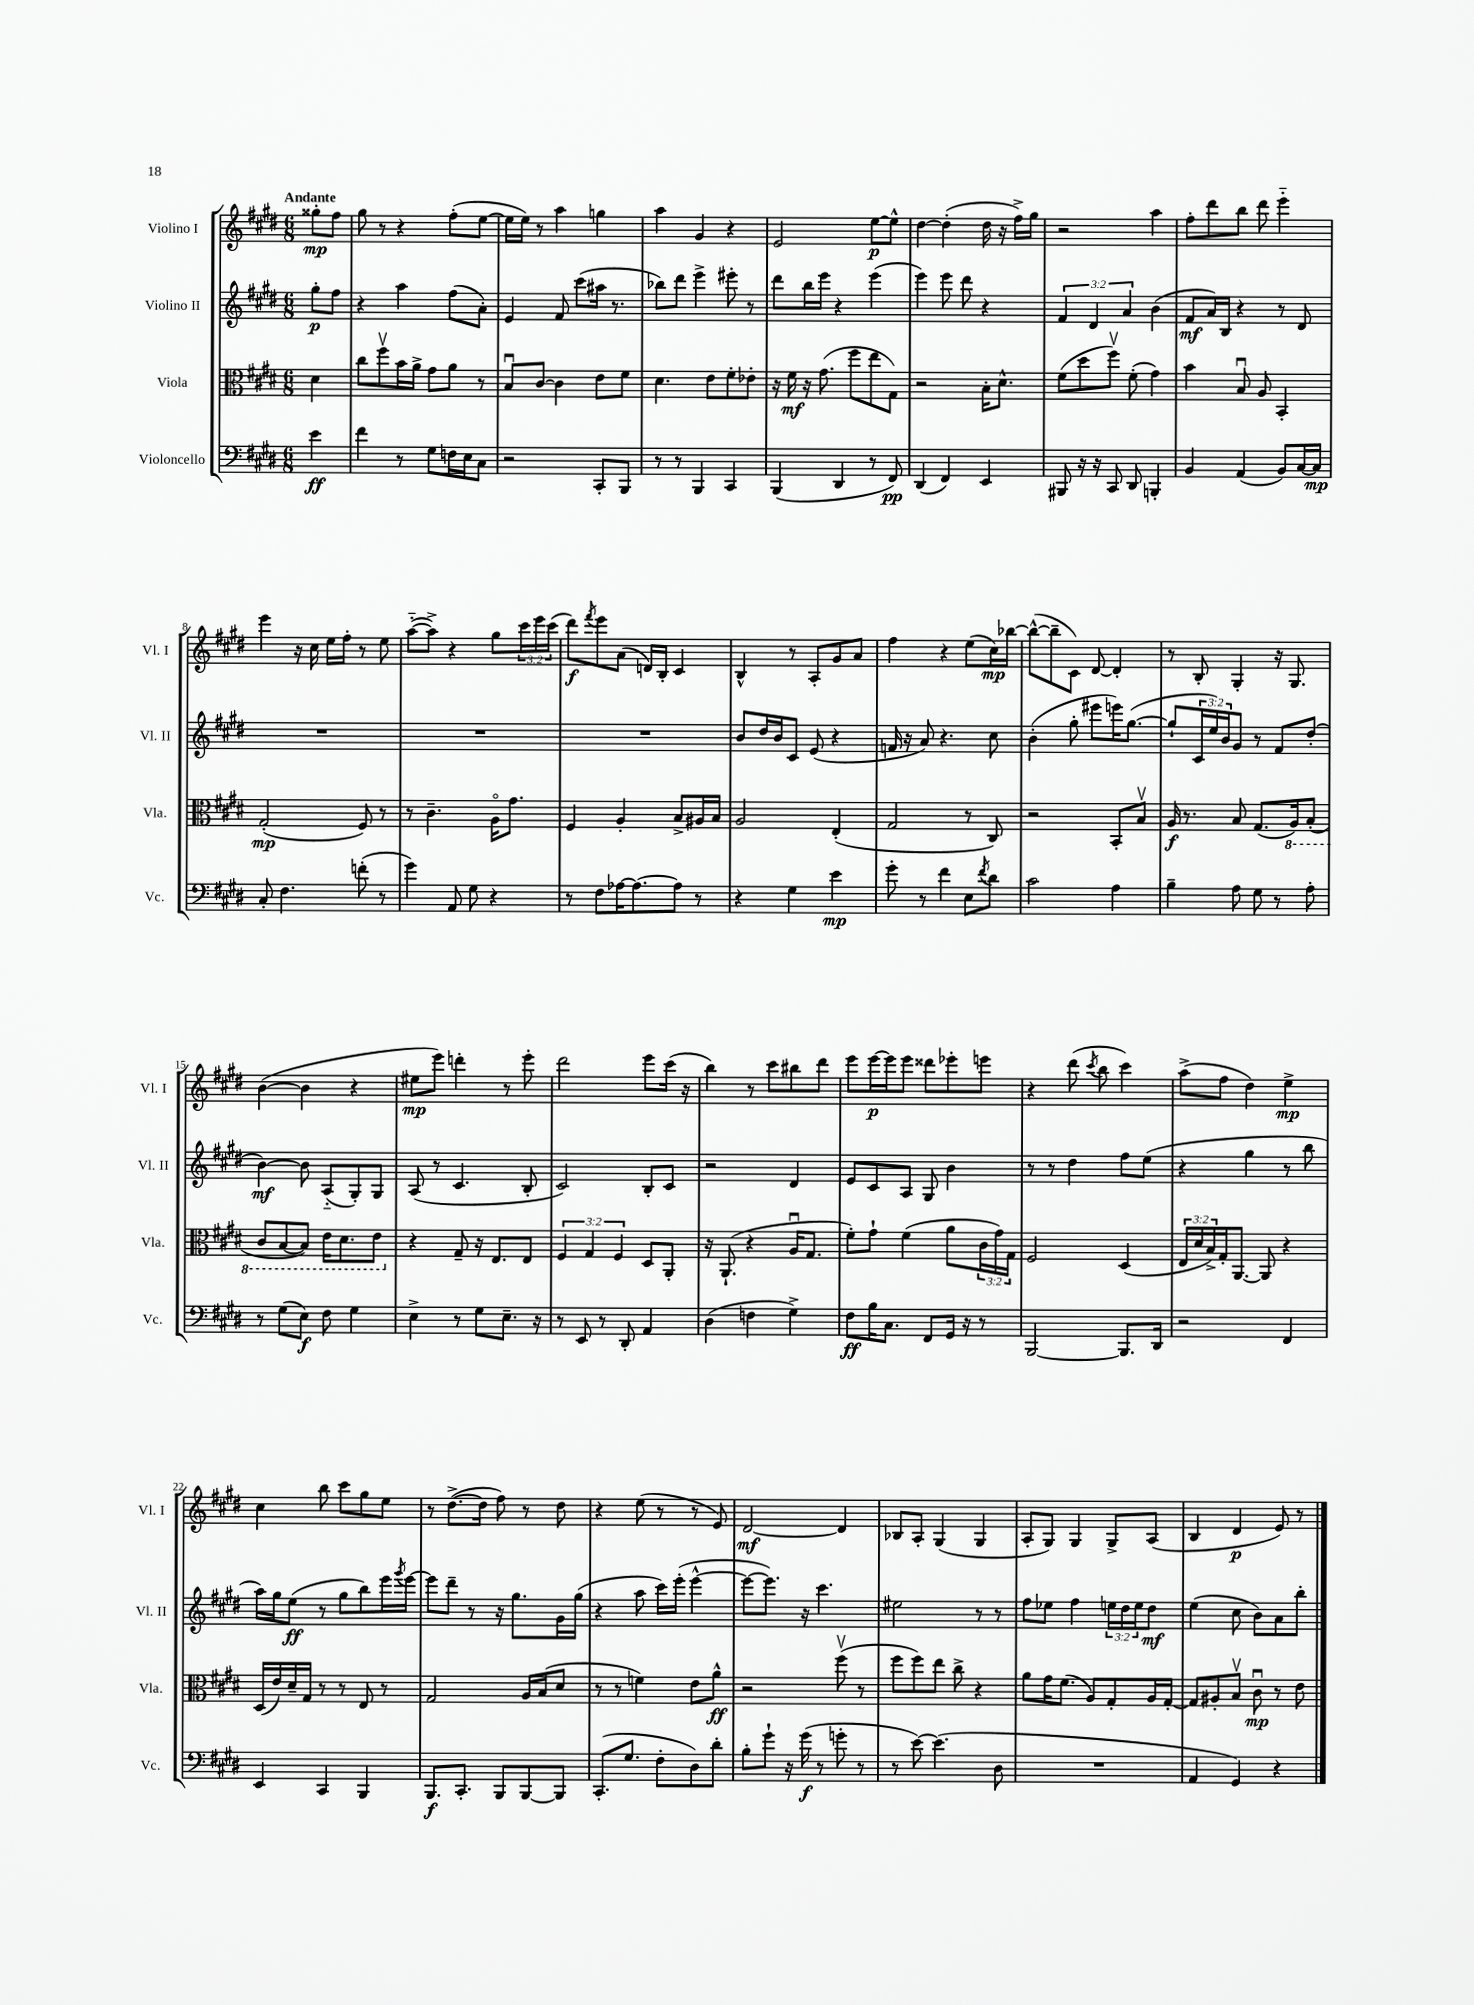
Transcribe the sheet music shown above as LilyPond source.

<<
\new StaffGroup <<
\new Staff = "s0" \with { instrumentName = "Violino I" shortInstrumentName = "Vl. I" } {
    \clef treble \key e \major \numericTimeSignature \time 6/8 \override Staff.TupletNumber.text = #tuplet-number::calc-fraction-text \partial 4 \tempo "Andante"
    gisis''8-.\mp fis''8 |
    gis''8 r8 r4 fis''8-.( e''8~ |
    e''16 e''16) r8 a''4 g''4 |
    a''4 gis'4 r4 |
    e'2 e''8~\p e''8-^ |
    dis''4~ dis''4-.( dis''16 r16 fis''16->) gis''16 |
    r2 a''4 |
    fis''8-. dis'''8 b''8 dis'''8 e'''4-_ |
    e'''4 r16 cis''16 e''16 fis''16-. r8 e''8 |
    a''8~-_( a''8->) r4 gis''8 \tuplet 3/2 { cis'''16 e'''16 cis'''16( } |
    dis'''8\f) \acciaccatura { fis'''8 } e'''8 a'8( d'16) b16-. cis'4 |
    b4-^ r8 a8-. gis'8 a'8 |
    fis''4 r4 e''8( cis''16\mp) bes''16~ |
    bes''8~-^( bes''8-- cis'8) dis'8~ dis'4-. |
    r8 b8-. gis4-. r16 gis8. |
    b'4~( b'4 r4 |
    eis''8\mp e'''8) d'''4-. r8 e'''8-. |
    dis'''2 e'''8 cis'''16( r16 |
    b''4) r8 cis'''8 bis''8 dis'''8 |
    e'''8 e'''16~\p e'''16 e'''8 disis'''8 ees'''8-. e'''8 |
    r4 dis'''8( \acciaccatura { cis'''8 } b''8 cis'''4) |
    a''8->( fis''8 dis''4) e''4->\mp |
    cis''4 b''8 cis'''8 gis''8 e''8 |
    r8 dis''8.~->( dis''16 fis''8) r8 dis''8 |
    r4 e''8( r8 r8 e'8) |
    dis'2~\mf dis'4 |
    bes8 a8-. gis4( gis4 |
    a8-. gis8) gis4 gis8-> a8( |
    b4 dis'4\p e'8) r8 \bar "|." |
}
\new Staff = "s1" \with { instrumentName = "Violino II" shortInstrumentName = "Vl. II" } {
    \clef treble \key e \major \numericTimeSignature \time 6/8 \override Staff.TupletNumber.text = #tuplet-number::calc-fraction-text \partial 4
    gis''8-.\p fis''8 |
    r4 a''4 fis''8( a'8-.) |
    e'4 fis'8 cis'''8( ais''16 r8. |
    bes''8) dis'''8 e'''4-> eis'''8-. r8 |
    dis'''8 b''16 e'''16 r4 e'''4( |
    e'''4) e'''8 dis'''8 r4 |
    \tuplet 3/2 { fis'4 dis'4 a'4 } b'4( |
    fis'8\mf a'16) b16 r4 r8 dis'8 |
    R2. |
    R2. |
    R2. |
    b'8 dis''16 b'16 cis'8 e'8( r4 |
    f'16 r16 a'8) r4. cis''8 |
    b'4-.( gis''8-. eis'''8 e'''16) gis''8.~( |
    gis''8-! \tuplet 3/2 { cis'16 e''16) b'16 } gis'8 r8 fis'8 dis''8-.( |
    b'4~\mf) b'8 a8-_( gis8-.) gis8 |
    a8( r8 cis'4. b8-. |
    cis'2) b8-. cis'8 |
    r2 dis'4 |
    e'8 cis'8 a8 gis8 b'4 |
    r8 r8 dis''4 fis''8 e''8( |
    r4 gis''4 r8 b''8 |
    a''16) gis''16 e''8\ff( r8 gis''8 b''8) e'''16 \acciaccatura { gis'''8 } e'''16~ |
    e'''8 dis'''8-- r8 r16 gis''8. gis'16 gis''16( |
    r4 a''8 cis'''16) e'''16-.( e'''4~-^ |
    e'''8~ e'''8.) r16 cis'''4. |
    eis''2 r8 r8 |
    fis''8 ees''8 fis''4 \tuplet 3/2 { e''16 dis''16 e''16 } dis''8\mf |
    e''4( cis''8 b'8) a'8 b''8-. \bar "|." |
}
\new Staff = "s2" \with { instrumentName = "Viola" shortInstrumentName = "Vla." } {
    \clef alto \key e \major \numericTimeSignature \time 6/8 \override Staff.TupletNumber.text = #tuplet-number::calc-fraction-text \partial 4
    dis'4 |
    cis''8 fis''8\upbow b'16 a'16-> gis'8 a'8 r8 |
    b8\downbow cis'8~ cis'4 e'8 fis'8 |
    dis'4. e'8 fis'8-. ees'8-. |
    r16 fis'16\mf r16 gis'8.( fis''8 e''8 gis8) |
    r2 b16-. dis'8.-^ |
    fis'8( dis''8 fis''8\upbow) fis'8-.( gis'4) |
    b'4 b8\downbow a8 b,4-. |
    gis2-.\mp( fis8) r8 |
    r8 cis'4.-- a16\flageolet gis'8. |
    fis4 a4-. b8-> ais16 b16 |
    a2 e4-.( |
    gis2 r8 cis8) |
    r2 b,8-. b8\upbow |
    a16\f r8. b8 gis8.( \ottava #-1 a,16) b,8-.( |
    cis8 b,8~ b,8) e16 dis8. e8 \ottava #0 |
    r4 gis8-- r16 e8. e8 |
    \tuplet 3/2 { fis4 gis4 fis4 } dis8 a,8-. |
    r16 a,8.-!( r4 a16\downbow gis8. |
    fis'8-.) gis'8-! fis'4( a'8 \tuplet 3/2 { cis'16 gis'16) gis16 } |
    fis2 dis4( |
    \tuplet 3/2 { e16 dis'16 b16->) } gis16-. a,8.~ a,8 r4 |
    dis16( e'16) dis'16-- gis16 r8 r8 e8 r8 |
    gis2 a16 b16( dis'8 |
    r8 r8 f'4) e'8 a'8-^\ff |
    r2 fis''8\upbow( r8 |
    fis''8 fis''8) e''8 cis''8-> r4 |
    a'8 gis'16 fis'8.( a8) gis8-. a16 gis16~-. |
    gis8 ais8-. b8\upbow cis'8\downbow\mp r8 e'8 \bar "|." |
}
\new Staff = "s3" \with { instrumentName = "Violoncello" shortInstrumentName = "Vc." } {
    \clef bass \key e \major \numericTimeSignature \time 6/8 \partial 4
    e'4\ff |
    fis'4 r8 gis8 f16 e16 cis8 |
    r2 cis,8-. b,,8 |
    r8 r8 b,,4 cis,4 |
    b,,4( dis,4 r8 fis,8\pp) |
    dis,4( fis,4) e,4 |
    bis,,8 r16 r16 cis,8 dis,8 b,,4-. |
    b,4 a,4( b,8) cis16~ cis16\mp |
    cis8-. fis4. f'8-.( r8 |
    gis'4) a,8 gis8 r4 |
    r8 fis8 aes16~ aes8.~ aes8 r8 |
    r4 gis4 e'4\mp |
    gis'8-. r8 fis'4 e8 \acciaccatura { fis'8 } dis'8 |
    cis'2 a4 |
    b4-- a8 gis8 r8 a8-. |
    r8 gis8( e8\f) fis8 gis4 |
    e4-> r8 gis8 e8.-- r16 |
    r8 e,8 r8 dis,8-. a,4 |
    dis4( f4 gis4->) |
    fis8\ff b16 cis8. fis,8 gis,16 r16 r8 |
    b,,2~ b,,8. dis,16 |
    r2 fis,4 |
    e,4 cis,4 b,,4 |
    b,,8.\f cis,8.-. b,,8 b,,8~ b,,8 |
    cis,8.-.( gis8. fis8-. dis8) dis'8-. |
    b8-. gis'8-! r16 gis'16\f( r8 g'8-. r8 |
    r8 e'8~) e'4.( dis8 |
    R2. |
    a,4 gis,4) r4 \bar "|." |
}
>>
>>
